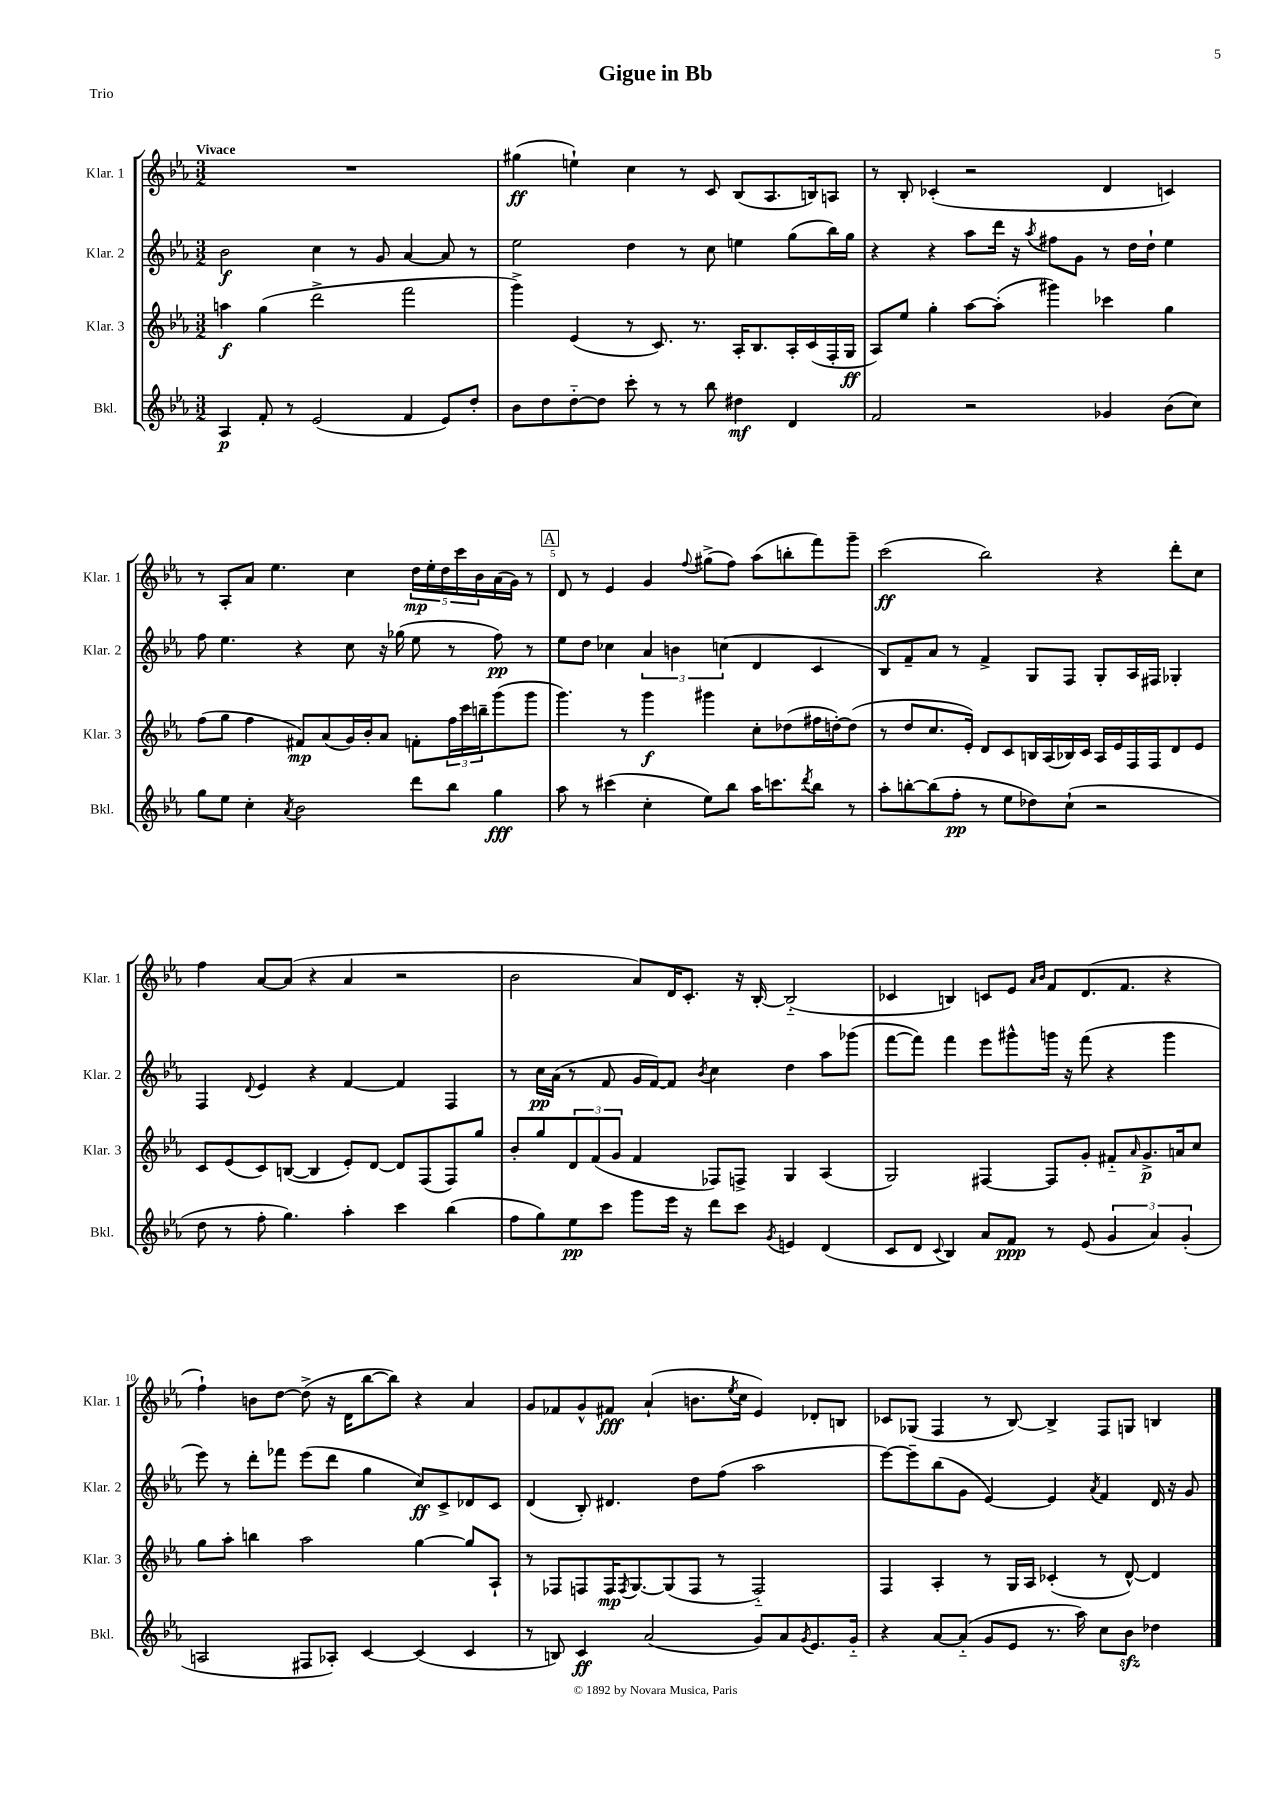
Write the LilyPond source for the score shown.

\header { title = "Gigue in Bb" piece = "Trio" }
<<
\new StaffGroup <<
\new Staff = "s0" \with { instrumentName = "Klar. 1" shortInstrumentName = "Klar. 1" } {
    \clef treble \key ees \major \numericTimeSignature \time 3/2 \tempo "Vivace"
    R1. |
    gis''4\ff( e''4-!) c''4 r8 c'8 bes8( aes8. b16) a8 |
    r8 bes8-. ces'4-.( r2 d'4 c'4) |
    r8 aes8-. aes'8 ees''4. c''4 \tuplet 5/4 { d''16\mp ees''16-. d''16 c'''16 bes'16 } aes'16( g'16) r8 |
    \mark \markup { \box "A" } d'8 r8 ees'4 g'4 \appoggiatura { f''8 } gis''8->( f''8) aes''8( b''8-. f'''8) g'''8-- |
    c'''2\ff( bes''2) r4 d'''8-. c''8 |
    f''4 aes'8~ aes'8( r4 aes'4 r2 |
    bes'2 aes'8) d'16 c'8.-. r16 bes16~-. bes2-_( |
    ces'4 b4) c'8 ees'8 \grace { aes'16 bes'16 } f'8 d'8.( f'8. r4 |
    f''4-!) b'8 d''8~ d''8->( r16 d'16 bes''8~ bes''8) r4 aes'4 |
    g'8 fes'8 g'8-^ fis'8\fff aes'4-!( b'8. \acciaccatura { ees''8 } c''16 ees'4) des'8-. b8 |
    ces'8 ges8( f4 r8 bes8~) bes4-> f8 g8 b4 \bar "|." |
}
\new Staff = "s1" \with { instrumentName = "Klar. 2" shortInstrumentName = "Klar. 2" } {
    \clef treble \key ees \major \numericTimeSignature \time 3/2
    bes'2\f c''4 r8 g'8 aes'4~ aes'8 r8 |
    ees''2 d''4 r8 c''8 e''4 g''8( bes''16) g''16 |
    r4 r4 aes''8 d'''16 r16 \acciaccatura { aes''8 } fis''8 g'8 r8 d''16 d''16-! ees''4 |
    f''8 ees''4. r4 c''8 r16 ges''16( ees''8 r8 f''8\pp) r8 |
    \mark \markup { \box "A" } ees''8 d''8 ces''4 \tuplet 3/2 { aes'4 b'4 c''4( } d'4 c'4 |
    bes8) f'8-- aes'8 r8 f'4-> g8 f8 g8-. aes16 fis16 ges4-. |
    f4 \appoggiatura { d'8 } ees'4 r4 f'4~ f'4 f4 |
    r8 c''16\pp aes'16( r8 f'8 g'16 f'16~) f'8 \acciaccatura { bes'8 } c''4 d''4 aes''8 ges'''8( |
    f'''8~ f'''8) f'''4 ees'''8 gis'''8-^ g'''16 r16 f'''8( r4 g'''4 |
    ees'''8) r8 d'''8-. fes'''8 ees'''8( d'''8 g''4 c''8\ff) c'8-> des'8 c'8 |
    d'4( bes8-.) dis'4. d''8 f''8( aes''2 |
    ees'''8~) ees'''8-- bes''8( g'8 ees'4~) ees'4 \acciaccatura { aes'8 } f'4 d'16 r16 g'8 \bar "|." |
}
\new Staff = "s2" \with { instrumentName = "Klar. 3" shortInstrumentName = "Klar. 3" } {
    \clef treble \key ees \major \numericTimeSignature \time 3/2
    a''4\f g''4( d'''2-> f'''2 |
    g'''4->) ees'4( r8 c'8.) r8. aes16-. bes8. aes16-. c'16( f16-. g16\ff |
    aes8) ees''8 g''4-. aes''8~ aes''8-.( gis'''4) ces'''4 g''4 |
    f''8( g''8 f''4 fis'8\mp) aes'8( g'16) bes'16-. aes'8 f'8-. \tuplet 3/2 { f''16 c'''16 b''16-- } g'''8( g'''8 |
    \mark \markup { \box "A" } g'''4.) r8 g'''4\f gis'''4 c''8-. des''8( fis''16 d''16~-.) d''8( |
    r8 d''8 c''8. ees'16-.) d'8 c'8 b16 aes16( bes16) c'16 aes16 ees'16 f16 f16 d'8 ees'8 |
    c'8 ees'8( c'8) b8~( b4 ees'8-.) d'8~ d'8 f8( f8) g''8 |
    bes'8-. g''8 \tuplet 3/2 { d'8 f'8( g'8 } f'4 fes8) f8-> g4 aes4( |
    g2) fis4~ fis8 g'8-. fis'8-_ \grace { aes'16 } g'8.->\p a'16 c''8 |
    g''8 aes''8-. b''4 aes''2 g''4~ g''8 aes8-! |
    r8 fes8 f8 f16\mp \acciaccatura { f8 } g8.~ g8( f8 r8 f2-_) |
    f4 aes4-. r8 g16 aes16 ces'4-.( r8 d'8~-^) d'4 \bar "|." |
}
\new Staff = "s3" \with { instrumentName = "Bkl." shortInstrumentName = "Bkl." } {
    \clef treble \key ees \major \numericTimeSignature \time 3/2
    aes4\p f'8-. r8 ees'2( f'4 ees'8) d''8-. |
    bes'8 d''8 d''8~-_ d''8 c'''8-. r8 r8 bes''8 dis''4\mf d'4 |
    f'2 r2 ges'4 bes'8( c''8) |
    g''8 ees''8 c''4-. \acciaccatura { aes'8 } bes'2 d'''8 bes''8 g''4\fff |
    \mark \markup { \box "A" } aes''8 r8 cis'''4( c''4-. ees''8) bes''8 aes''16 c'''8. \acciaccatura { d'''8 } bes''8 r8 |
    aes''8-. b''8~-. b''8( f''8-.\pp r8 ees''8 des''8) c''8-!( r2 |
    d''8 r8 f''8-. g''4.) aes''4-. c'''4 bes''4( |
    f''8 g''8) ees''8\pp c'''8 g'''8 ees'''16 r16 d'''8 c'''8 \acciaccatura { g'8 } e'4 d'4( |
    c'8 d'8 \appoggiatura { c'8 } bes4) aes'8 f'8\ppp r8 ees'8( \tuplet 3/2 { g'4 aes'4) g'4-.( } |
    a2 fis8 aes8-.) c'4~ c'4( c'4 |
    r8 b8) c'4\ff aes'2( g'8) aes'8 \acciaccatura { g'8 } ees'8. g'16-_ |
    r4 aes'8~ aes'8-_( g'8 ees'8 r8. aes''16) c''8 bes'8\sfz des''4 \bar "|." |
}
>>
>>
\layout { \context { \Score \override BarNumber.break-visibility = ##(#f #t #t) barNumberVisibility = #(every-nth-bar-number-visible 5) } }
